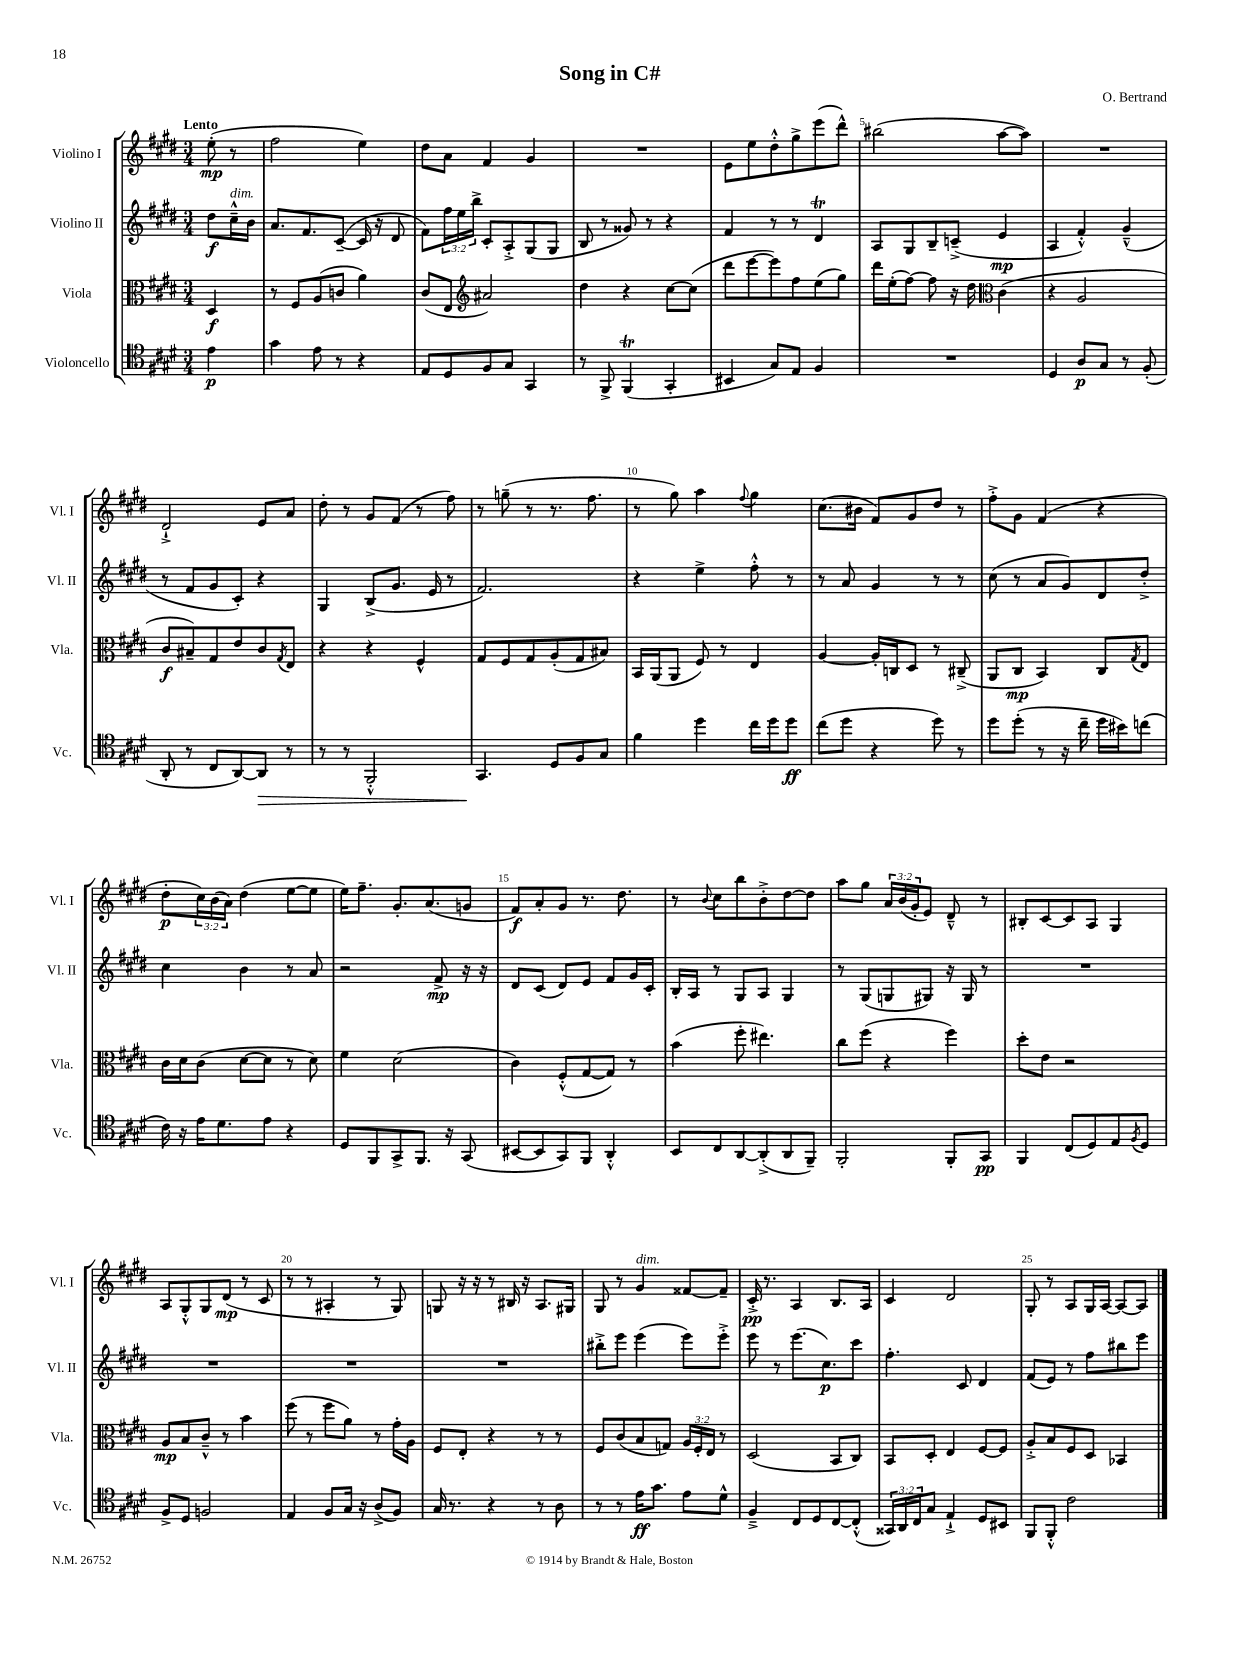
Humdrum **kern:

**kern	**kern	**kern	**kern
*staff4	*staff3	*staff2	*staff1
*clefC4	*clefC3	*clefG2	*clefG2
*k[f#c#g#d#]	*k[f#c#g#d#]	*k[f#c#g#d#]	*k[f#c#g#d#]
*M3/4	*M3/4	*M3/4	*M3/4
4e\	4D#/	8dd#\L	(8ee'\
.	.	16cc#~^^\L	8r
.	.	16b\JJ	.
=	=	=	=
4g#\	8r	8.a/L	2ff#\
.	8F#/L	.	.
.	.	8.f#/	.
8e\	(8A/	.	.
8r	8c/J	([8c#~/J	.
4r	4a\)	16c#/]	4ee\)
.	.	16r	.
.	.	8d#/	.
=	=	=	=
8E/L	(8c#/L	8f#\L)	8dd#\L
8D#/	8E/J	24ff#\L	8a\J
.	.	24ee\	.
.	.	24bb^\JJ	.
*	*clefG2	*	*
8F#/	2a#/)	8c#'/L	4f#/
8G#/J	.	8A'^/	.
4GG#/	.	(8G#/	4g#/
.	.	8G#/J	.
=	=	=	=
8r	4dd#\	8B/	2.r
8FF#^/	.	8r	.
(4FF#/	4r	8g##/)	.
.	.	8r	.
4GG#'/	[8cc#\L	4r	.
.	(8cc#\]J	.	.
=	=	=	=
4BB#/	8ddd#\L	4f#/	8e\L
.	[8eee\	.	8ee\
8G#/L)	8eee\])	8r	8dd#'^^\
8E/J	8ff#\	8r	8gg#^\
4F#/	(8ee\	4d#/	(8eee\
.	8gg#\J)	.	8ddd#^^\J)
=	=	=	=
2.r	16ddd#\LL	8A/L	(2bb#\
.	(16ee'\J	.	.
.	[8ff#\J)	8G#/	.
.	8ff#\]	8B~/	.
.	16r	(8c~^/J	.
.	16dd#\	.	.
*	*clefC3	*	*
.	(4c#\	4e/	[8aa\L
.	.	.	8aa\]J)
=	=	=	=
4D#/	4r	4A/	2.r
8A/L	2A/	4f#'^^/)	.
8G#/J	.	.	.
8r	.	(4g#~^^/	.
(8F#'/	.	.	.
=	=	=	=
8AA'/	8c#/L	8r	2d#`^/
8r	8B#~/)	8f#/L	.
8C#/L	8G#/	8g#/	.
[8AA/)	8e/	8c#'/J)	.
8AA/]J	8c#/	4r	8e/L
.	8qG#/	.	.
8r	8E/J	.	8a/J
=	=	=	=
8r	4r	4G#/	8dd#'\
8r	.	.	8r
2FF#'^^/	4r	(8B^/L	8g#/L
.	.	8.g#/J	(8f#/J
.	4F#^^/	.	8r
.	.	16e/	.
.	.	8r	8ff#\)
=	=	=	=
4.GG#/	8G#/L	2.f#/)	8r
.	8F#/	.	(8gg~\
.	8G#/	.	8r
8D#/L	(8A'/	.	8.r
8F#/	8G#/	.	.
.	.	.	8.ff#\
8G#/J	8B#/J)	.	.
=	=	=	=
4f#\	16BB/LL	4r	8r
.	(16AA/J	.	.
.	8AA/J	.	8gg#\)
4dd#\	8F#/)	4ee^\	4aa\
.	8r	.	.
.	.	.	8qqff#/
16cc#\LL	4E/	8ff#'^^\	4gg#\
16dd#\J	.	.	.
8dd#\J	.	8r	.
=	=	=	=
(8cc#\L	[4A/	8r	(8.cc#\L
8dd#\J	.	8a/	.
.	.	.	16b#\Jk
4r	16A'/]LL	4g#/	8f#/L)
.	16C/J	.	.
.	8D#/J	.	8g#/
8dd#\)	8r	8r	8dd#/J
8r	(8C#~^/	8r	8r
=	=	=	=
8dd#\L	8AA/L	(8cc#\	8ff#'^\L
(8dd#'\J	8C#/J	8r	8g#\J
8r	4BB/)	8a/L	(4f#/
16r	.	8g#/)	.
16cc#~\	.	.	.
16dd#\LL	8C#/L	8d#/	4r
16b#\J)	.	.	.
.	8qG#/	.	.
(8cc\J	8E/J	8dd#'^/J	.
=	=	=	=
16c#\)	16c#\LL	4cc#\	8dd#'\L
16r	16d#\J	.	.
16e\LK	(8c#\J	.	24cc#\L)
.	.	.	(24b\
8.d#\	.	.	.
.	.	.	24a\JJ)
.	[8d#\L	4b\	(4dd#\
8e\J	8d#\]J	.	.
4r	8r	8r	[8ee\L
.	8d#\)	8a/	8ee\]J
=	=	=	=
8D#/L	4f#\	2r	16ee\LK)
.	.	.	8.ff#~\J
8FF#/	.	.	.
8GG#^/	(2d#\	.	8.g#'/L
8.FF#/J	.	.	.
.	.	.	(8.a/
.	.	8f#^/	.
16r	.	.	.
(8GG#/	.	16r	8g/J
.	.	16r	.
=	=	=	=
[8BB#/L	4c#\)	8d#/L	8f#/L)
8BB#/]	.	(8c#/J	8a'/
8GG#/)	(8F#'^^/L	8d#/L)	8g#/J
8FF#/J	[8G#/	8e/J	8.r
4AA'^^/	8G#/]J)	8f#/L	.
.	.	.	8.dd#\
.	8r	16g#/L	.
.	.	16c#'/JJ	.
=	=	=	=
8BB/L	(4b\	16B'/LL	8r
.	.	16A/JJ	.
.	.	.	8qqb/
8C#/	.	8r	8cc#\L
[8AA/	8ff#'\	8G#/L	8bb\
(8AA'^/]	4.ee#\)	8A/J	8b'^\
8AA/	.	4G#/	[8dd#\
8FF#~/J)	.	.	8dd#\]J
=	=	=	=
2FF#'/	8cc#\L	8r	8aa\L
.	(8ff#\J	(8G#/L	8gg#\J
.	4r	8G/	24a/LL
.	.	.	(24b/
.	.	.	24g#'/J
.	.	8G#/J)	8e/J)
8FF#'/L	4ff#\)	16r	8d#~^^/
.	.	16G#/	.
8GG#/J	.	8r	8r
=	=	=	=
4FF#/	8dd#'\L	2.r	8B#'/L
.	8e\J	.	[8c#/
(8C#/L	2r	.	8c#/]
8D#/)	.	.	8A/J
8E/	.	.	4G#/
8qF#/	.	.	.
8D#/J	.	.	.
=	=	=	=
8F#^/L	8A/L	2.r	8A/L
8D#/J	8B/	.	8G#'^^/
2F/	8c#~^^/J	.	8G#/
.	8r	.	(8d#/J
.	4b\	.	8r
.	.	.	8c#/
=	=	=	=
4E/	(8ff#\	2.r	8r
.	8r	.	8r
8F#/L	8ff#\L	.	4A#'/
16G#/Jk	8a\J)	.	.
16r	.	.	.
(8A^/L	8r	.	8r
8F#/J)	16g#'\LL	.	8G#/)
.	16A\JJ	.	.
=	=	=	=
16G#/	8F#/L	2.r	8G/
8.r	.	.	.
.	8E'/J	.	16r
.	.	.	16r
4r	4r	.	8r
.	.	.	16B#/
.	.	.	16r
8r	8r	.	8.A/L
8A\	8r	.	.
.	.	.	16G#/Jk
=	=	=	=
8r	8F#/L	8bb#'^\L	8G#/
8r	(8c#/	8eee\J	8r
16e\LK	8B/	(4eee\	4g#/
8.g#\J	.	.	.
.	8G/J)	.	.
8e\L	24A/LL	8eee\L)	[8f##/L
.	24F#'/	.	.
.	24E/JJ	.	.
8d#^^\J	8r	8eee'^\J	8f##~/]J
=	=	=	=
4F#~^/	(2D#/	8eee\	16c#'^/
.	.	.	8.r
.	.	8r	.
8C#/L	.	(8.eee\L	4A/
8D#/	.	.	.
.	.	8.cc#\)	.
[8C#/	8BB/L	.	8.B/L
(8C#'^^/]J	8C#/J)	8ccc#\J	.
.	.	.	16A/Jk
=	=	=	=
24GG##/LL)	8BB/L	4.ff#'\	4c#/
24AA/	.	.	.
24C#/J	.	.	.
8G#/J	8D#'/J	.	.
4E`^/	4E/	.	2d#/
.	.	8c#/	.
8D#/L	[8F#/L	4d#/	.
8BB#/J	8F#/]J	.	.
=	=	=	=
8FF#/L	8A'^/L	(8f#/L	8G#'/
8FF#'^^/J	8B/	8e/J)	8r
2c#\	8F#/	8r	8A/L
.	8D#/J	8ff#\L	16G#/L
.	.	.	[16A/JJ
.	4BB-/	8bb#\	8A/_L
.	.	8eee\J	8A/]J
==	==	==	==
*-	*-	*-	*-
